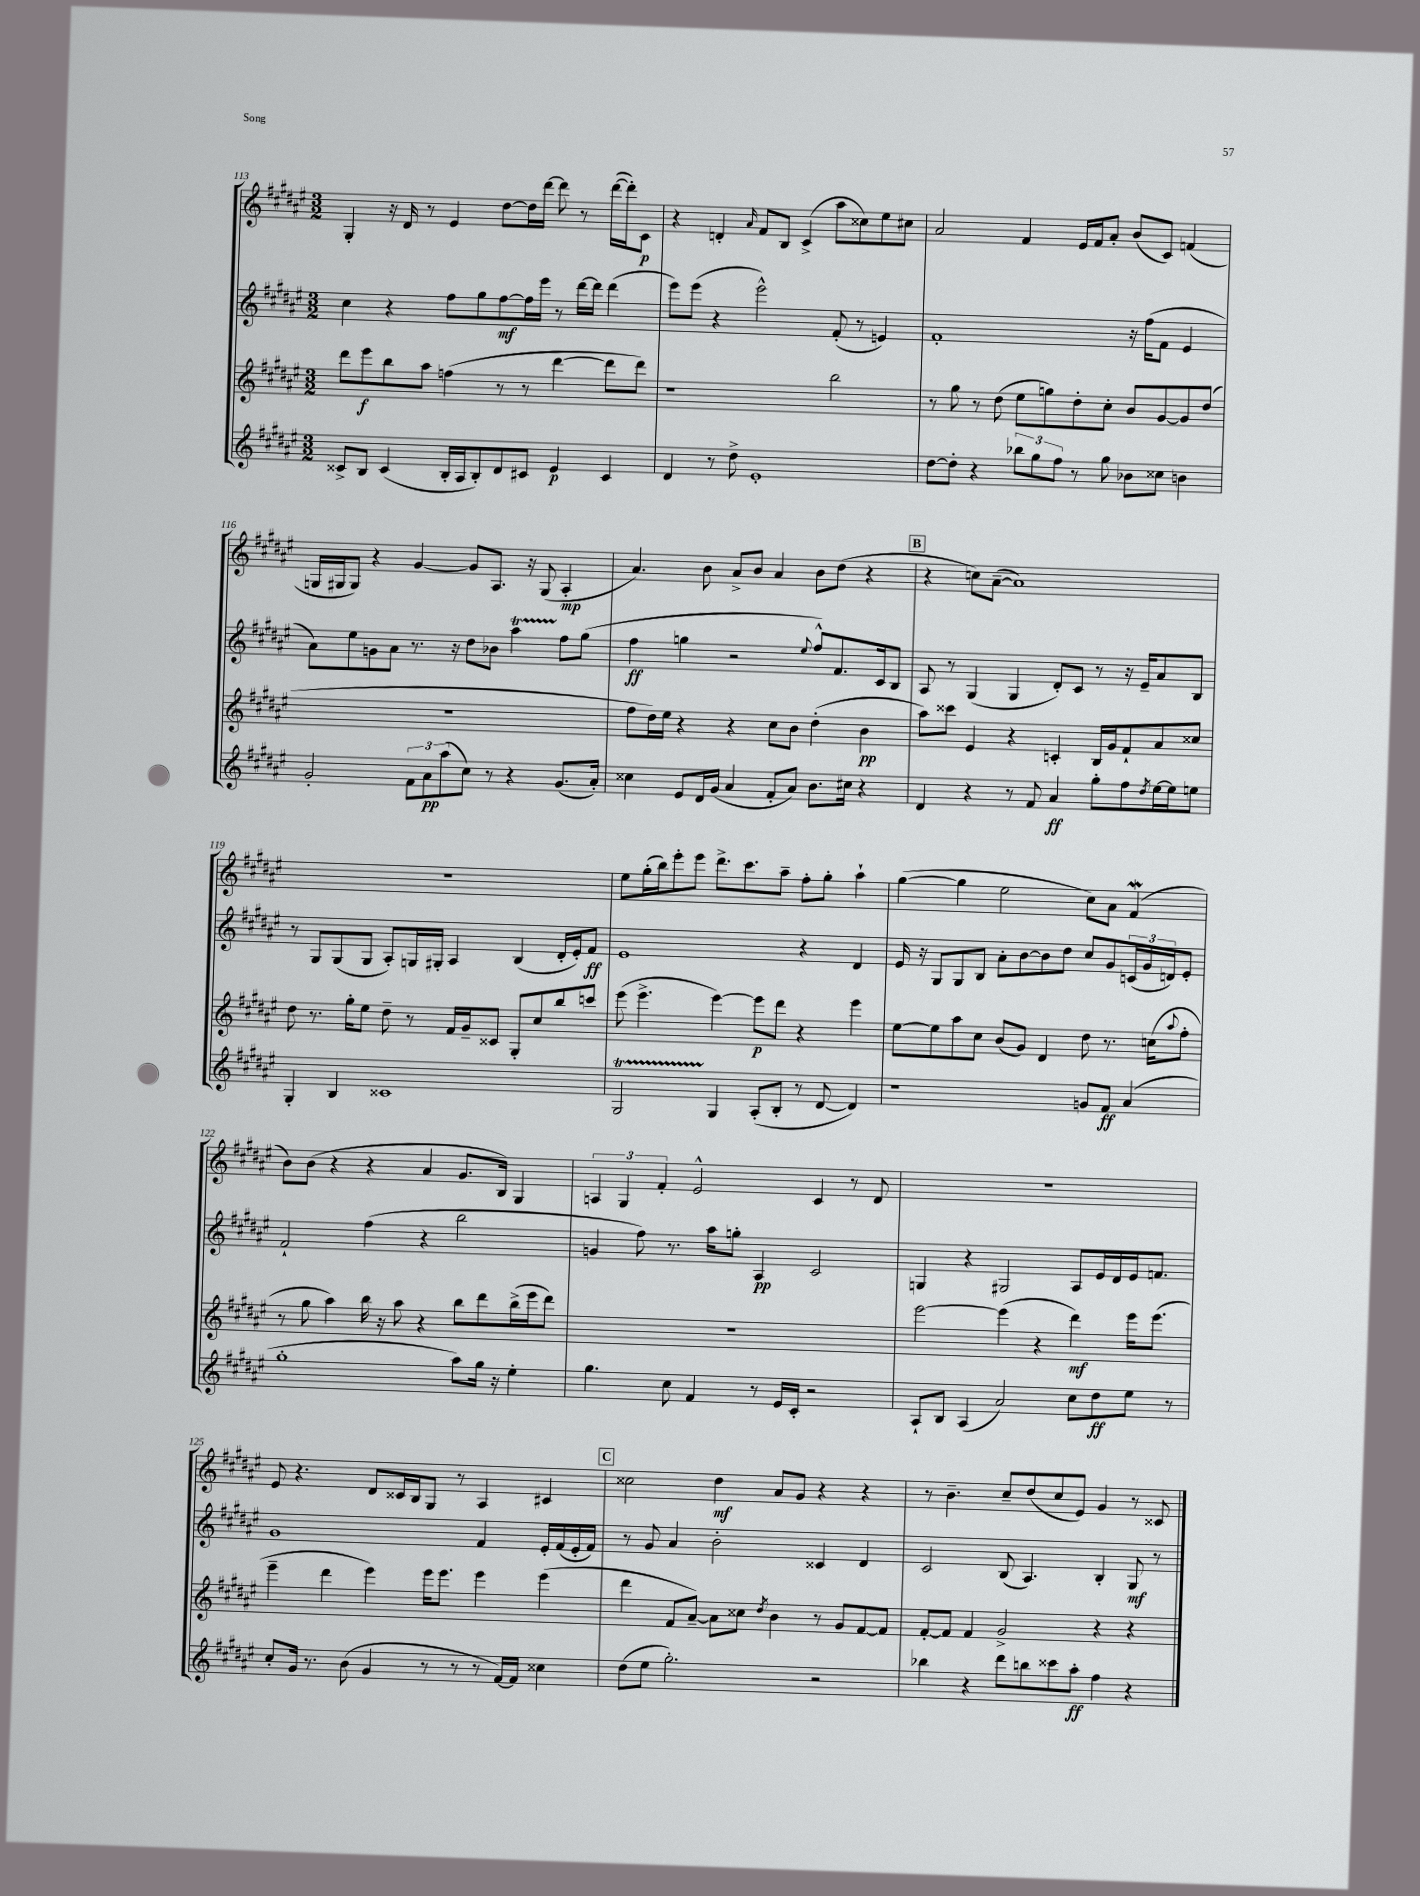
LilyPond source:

<<
\new StaffGroup <<
\new Staff = "s0" {
    \clef treble \key fis \major \numericTimeSignature \time 3/2
    gis4-. r16 dis'16 r8 eis'4 dis''8~ dis''16 dis'''16~ dis'''8 r8 dis'''16~( dis'''16-.) cis'8\p |
    r4 d'4-. \grace { ais'16 } fis'8 b8 cis'4->( ais''8 cisis''8) eis''8 cis''8 |
    ais'2 fis'4 eis'16 fis'16 ais'8-. b'8( cis'8) f'4( |
    g16 gis16 gis8) r4 gis'4~ gis'8 ais8. r16 gis8( ais4-.\mp |
    ais'4.) b'8 ais'8-> b'8 ais'4 b'8 dis''8( r4 |
    \mark \markup { \box "B" } r4 c''8) ais'8~--( ais'1) |
    R1. |
    eis''8 gis''16-.( b''16) eis'''8-. eis'''8 dis'''8.-> cis'''8. ais''8-- fis''8-. gis''8-. ais''4-! |
    gis''4~( gis''4 eis''2 cis''8) ais'8 fis'4\mordent( |
    b'8) b'8( r4 r4 ais'4 gis'8. b16) gis4 |
    \tuplet 3/2 { a4 gis4 fis'4-. } eis'2-^ cis'4 r8 dis'8 |
    R1. |
    eis'8 r4. dis'8 cisis'16 b16 gis8 r8 ais4 cis'4 |
    \mark \markup { \box "C" } cisis''2 dis''4\mf ais'8 gis'8 r4 r4 |
    r8 b'4.-- cis''8-- dis''8( cis''8 eis'8) gis'4 r8 cisis'8 \bar "|." |
}
\new Staff = "s1" {
    \clef treble \key fis \major \numericTimeSignature \time 3/2
    cis''4 r4 fis''8 gis''8 fis''8~\mf fis''16 eis'''16 r8 dis'''16~ dis'''16 dis'''4( |
    eis'''8) eis'''8( r4 eis'''2-^) fis'8-.( r8 e'4) |
    fis'1-. r16 fis''16( fis'8 eis'4 |
    ais'8) eis''8 g'8 ais'8 r8. r16 dis''8 bes'8 ais''4\startTrillSpan fis''8\stopTrillSpan gis''8( |
    fis''4\ff g''4 r2 \appoggiatura { eis''8 } fis''8-^) fis'8. cis'16 b8 |
    \mark \markup { \box "B" } ais8 r8 gis4( gis4 dis'8-.) cis'8 r8 r16 eis'16-- ais'8 b8 |
    r8 gis8 gis8( gis8 ais8-.) g16 gis16-. ais4 b4( dis'16-. eis'16-.) fis'8\ff |
    eis'1 r4 dis'4 |
    eis'16 r16 gis8 gis8 b8 ais'8-. b'8~ b'8 dis''8 cis''8 gis'8 \tuplet 3/2 { c'16( gis'16 d'16) } eis'8-. |
    fis'2-! fis''4( r4 b''2 |
    g'4 fis''8) r8. ais''16 g''8-. ais4\pp cis'2 |
    g4 r4 gis2 ais8 eis'16 dis'16 eis'16 f'8. |
    gis'1 fis'4 eis'16-. fis'16( eis'16-. fis'16) |
    \mark \markup { \box "C" } r8 gis'8 ais'4 b'2-. cisis'4 dis'4 |
    cis'2 b8( ais4.) b4-. gis8\mf r8 \bar "|." |
}
\new Staff = "s2" {
    \clef treble \key fis \major \numericTimeSignature \time 3/2
    dis'''8 eis'''8\f b''8 ais''8 f''4( r8 r8 dis'''4~ dis'''8 dis'''8) |
    r1 b''2 |
    r8 gis''8 r8 dis''8( eis''8 g''8) dis''8-. cis''8-. b'8 gis'8~ gis'8 dis''8( |
    R1. |
    fis''8 dis''16) eis''16 r4 r4 cis''8 b'8 dis''4-.( b'4\pp |
    \mark \markup { \box "B" } ais''8) cisis'''8 eis'4 r4 c'4-. b16 gis'16 fis'8-! ais'8 cisis''8 |
    dis''8 r8. gis''16-. eis''8 dis''8-- r8 fis'16 gis'16-- cisis'8 gis8-. cis''8 b''8 c'''8 |
    eis'''8( eis'''4.-> eis'''4~) eis'''8\p dis'''8 r4 eis'''4 |
    eis''8~ eis''8 ais''8 cis''8 b'8( gis'8) dis'4 dis''8 r8. c''16( \appoggiatura { ais''8 } fis''8-. |
    r8 gis''8 ais''4) b''16 r16 ais''8 r4 b''8 dis'''8 b''16->( eis'''16 dis'''8) |
    R1. |
    eis'''2~ eis'''4( r4 dis'''4\mf) eis'''16 eis'''8.( |
    eis'''4-- dis'''4 eis'''4) eis'''16 eis'''8. eis'''4 eis'''4( |
    \mark \markup { \box "C" } dis'''4 fis'8 ais'8~--) ais'8 cisis''8 \acciaccatura { dis''8 } b'4 r8 gis'8 fis'8~ fis'8 |
    fis'8~-. fis'8 fis'4 gis'2-> r4 r4 \bar "|." |
}
\new Staff = "s3" {
    \clef treble \key fis \major \numericTimeSignature \time 3/2
    cisis'8-> b8 cisis'4( b16-. ais16 b8-.) dis'8 cis'8 eis'4\p cis'4 |
    dis'4 r8 dis''8-> eis'1-. |
    dis''8~ dis''8-. r4 \tuplet 3/2 { bes''8 gis''8 fis''8 } r8 gis''8 bes'8 cisis''8 b'4 |
    gis'2-. \tuplet 3/2 { fis'8 ais'8\pp ais''8( } cis''8) r8 r4 gis'8.( ais'16-.) |
    cisis''4 eis'8 dis'16 gis'16( ais'4 fis'8-. ais'8) b'8. cis''16 r4 |
    \mark \markup { \box "B" } dis'4 r4 r8 fis'8 ais'4\ff gis''8-. fis''8 \acciaccatura { dis''8 } eis''16~ eis''16 e''8 |
    gis4-. b4 cisis'1 |
    gis2\startTrillSpan gis4\stopTrillSpan ais8-.( b8-. r8 dis'8~ dis'4) |
    r1 g'8 fis'8\ff ais'4( |
    gis''1-. ais''8) gis''16 r16 eis''4-. |
    gis''4. cis''8 fis'4 r8 eis'16 cis'16-. r2 |
    ais8-! b8 ais4( ais'2) cis''8 dis''8\ff eis''8 r8 |
    cis''8-. gis'16 r8. b'8( gis'4 r8 r8 r8 fis'16~) fis'16 cisis''4 |
    \mark \markup { \box "C" } dis''8( eis''8 gis''2.-.) r2 |
    bes''4 r4 dis'''8 b''8 cisis'''8 ais''8-.\ff fis''4 r4 \bar "|." |
}
>>
>>
\layout { \context { \Score currentBarNumber = #113 } }
